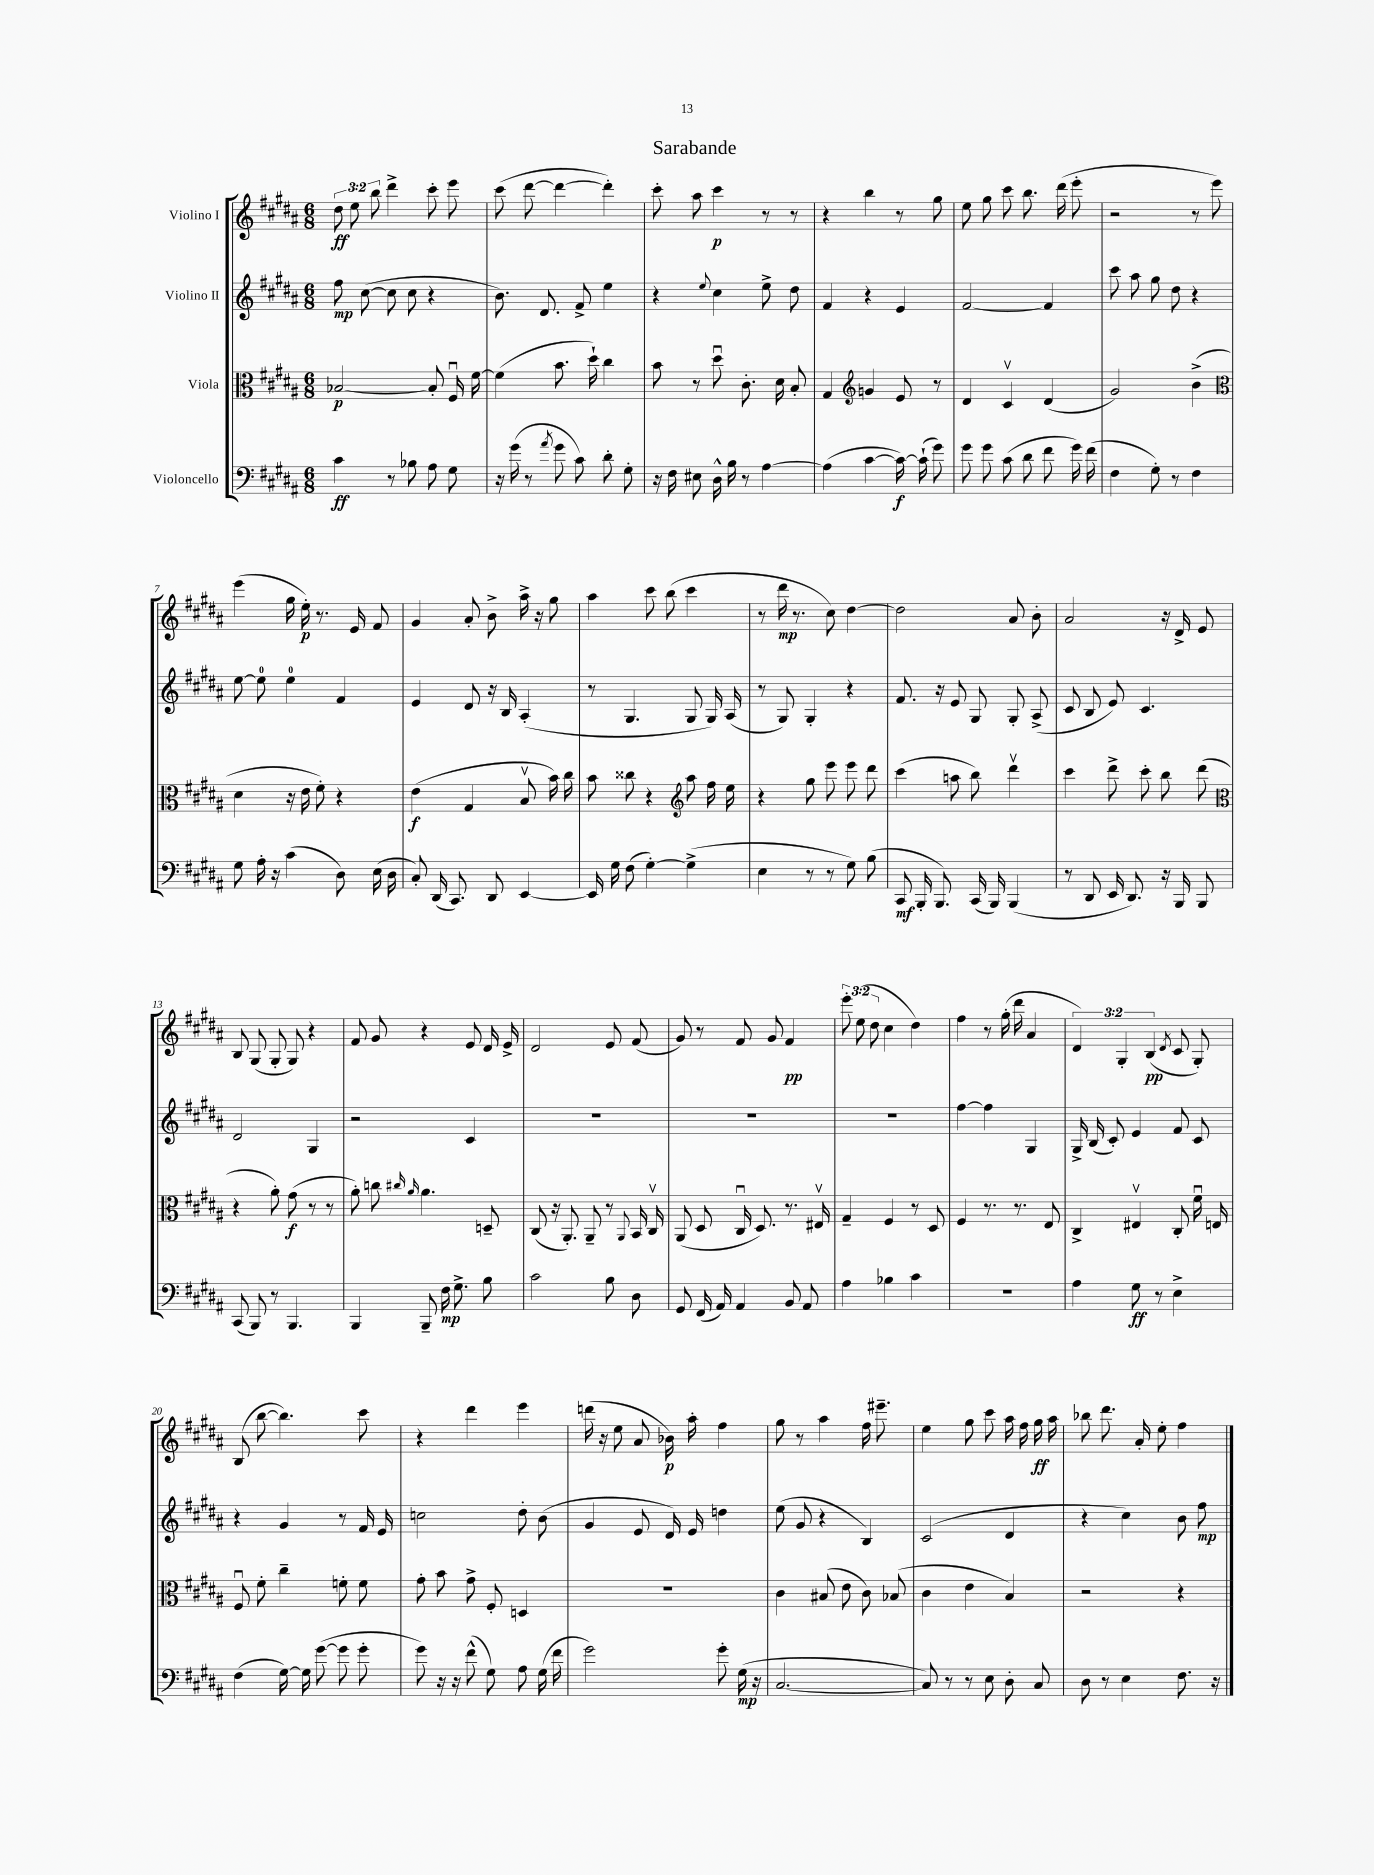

**kern	**dynam	**kern	**dynam	**kern	**dynam	**kern	**dynam
*part4	*part4	*part3	*part3	*part2	*part2	*part1	*part1
*staff4	*staff4	*staff3	*staff3	*staff2	*staff2	*staff1	*staff1
*I"Violoncello	*	*I"Viola	*	*I"Violino II	*	*I"Violino I	*
*clefF4	*	*clefC3	*	*clefG2	*	*clefG2	*
*k[f#c#g#d#a#]	*	*k[f#c#g#d#a#]	*	*k[f#c#g#d#a#]	*	*k[f#c#g#d#a#]	*
*M6/8	*	*M6/8	*	*M6/8	*	*M6/8	*
=1	=1	=1	=1	=1	=1	=1	=1
4c#\	ff	[2B-X/	p	8ff#\	mp	12dd#\	ff
.	.	.	.	.	.	12ee\	.
.	.	.	.	([8cc#\	.	.	.
.	.	.	.	.	.	12bb\	.
8r	.	.	.	8cc#\]	.	4ddd#^\	.
8B-X\	.	.	.	8cc#\	.	.	.
8A#\	.	8B-'/]	.	4r	.	8ccc#'\	.
8G#\	.	16F#u/	.	.	.	8eee\	.
.	.	[16f#\	.	.	.	.	.
=2	=2	=2	=2	=2	=2	=2	=2
16r	.	(4f#\]	.	8.b\)	.	(8ccc#\	.
(16g#\	.	.	.	.	.	.	.
8r	.	.	.	.	.	[8ddd#\	.
.	.	.	.	8.d#/	.	.	.
8qa#/	.	.	.	.	.	.	.
8g#\	.	8.b\	.	.	.	4ddd#\_	.
8c#\)	.	.	.	8f#^/	.	.	.
.	.	16dd#`\)	.	.	.	.	.
8d#'\	.	4cc#\	.	4ee\	.	4ddd#'\])	.
8G#'\	.	.	.	.	.	.	.
=3	=3	=3	=3	=3	=3	=3	=3
16r	.	8b\	.	4r	.	8ccc#'\	.
16F#\	.	.	.	.	.	.	.
8E#X\	.	8r	.	.	.	8aa#\	.
.	.	.	.	8qqee/	.	.	.
16D#^^\	.	8dd#u\	.	4cc#\	.	4ccc#\	p
16B\	.	.	.	.	.	.	.
8r	.	8.c#'\	.	.	.	.	.
[4A#\	.	.	.	8ee^\	.	8r	.
.	.	16d#\	.	.	.	.	.
.	.	8B'/	.	8dd#\	.	8r	.
=4	=4	=4	=4	=4	=4	=4	=4
(4A#\]	.	4G#/	.	4f#/	.	4r	.
*	*	*clefG2	*	*	*	*	*
[4c#\	.	4gn/	.	4r	.	4bb\	.
16c#\_)	f	8e/	.	4e/	.	8r	.
(16c#`\]	.	.	.	.	.	.	.
8g#\)	.	8r	.	.	.	8gg#\	.
=5	=5	=5	=5	=5	=5	=5	=5
8g#\	.	4d#/	.	[2f#/	.	8ee\	.
8g#\	.	.	.	.	.	8gg#\	.
(8c#\	.	4c#v/	.	.	.	8ccc#\	.
8d#\	.	.	.	.	.	8.bb\	.
8f#\	.	(4d#/	.	4f#/]	.	.	.
.	.	.	.	.	.	(16ddd#\	.
16g#\)	.	.	.	.	.	8eee'\	.
(16f#\	.	.	.	.	.	.	.
=6	=6	=6	=6	=6	=6	=6	=6
4F#\	.	2g#/)	.	8ccc#\	.	2r	.
.	.	.	.	8aa#\	.	.	.
8G#'\)	.	.	.	8gg#\	.	.	.
8r	.	.	.	8dd#\	.	.	.
4F#\	.	(4b^\	.	4r	.	8r	.
.	.	.	.	.	.	8eee\)	.
!!LO:LB:g=z
=7	=7	=7	=7	=7	=7	=7	=7
*	*	*clefC3	*	*	*	*	*
8G#\	.	4d#\	.	[8ee\	.	(4eee\	.
16A#'\	.	.	.	8ee\]	.	.	.
16r	.	.	.	.	.	.	.
(4c#\	.	16r	.	4ee\	.	16gg#\	.
.	.	16e\	.	.	.	16ee'\)	p
.	.	8f#'\)	.	.	.	8.r	.
8D#\)	.	4r	.	4f#/	.	.	.
.	.	.	.	.	.	16e/	.
(16E\	.	.	.	.	.	8f#/	.
16D#\	.	.	.	.	.	.	.
=8	=8	=8	=8	=8	=8	=8	=8
8C#'/)	.	(4e\	f	4e/	.	4g#/	.
(16DD#/	.	.	.	.	.	.	.
8.CC#/)	.	.	.	.	.	.	.
.	.	4G#/	.	8d#/	.	8a#'/	.
8DD#/	.	.	.	16r	.	8b^\	.
.	.	.	.	16B/	.	.	.
[4EE/	.	8Bv/	.	(4A#'/	.	16aa#^\	.
.	.	.	.	.	.	16r	.
.	.	16b\)	.	.	.	8gg#\	.
.	.	16cc#\	.	.	.	.	.
=9	=9	=9	=9	=9	=9	=9	=9
16EE/]	.	8b\	.	8r	.	4aa#\	.
16G#\	.	.	.	.	.	.	.
(8F#\	.	8cc##X\	.	4.G#/	.	.	.
[4G#'\)	.	4r	.	.	.	8ccc#\	.
.	.	.	.	.	.	(8bb\	.
*	*	*clefG2	*	*	*	*	*
(4G#^\]	.	8aa#\	.	8G#/	.	4ccc#\	.
.	.	16ff#\	.	16G#/)	.	.	.
.	.	16ee\	.	(16A#/	.	.	.
=10	=10	=10	=10	=10	=10	=10	=10
4E\	.	4r	.	8r	.	8r	.
.	.	.	.	8G#/)	.	16ddd#\	mp
.	.	.	.	.	.	8.r	.
8r	.	8gg#\	.	4G#'/	.	.	.
8r	.	8eee\	.	.	.	8cc#\)	.
8G#\)	.	8eee\	.	4r	.	[4dd#\	.
(8B\	.	8ddd#\	.	.	.	.	.
=11	=11	=11	=11	=11	=11	=11	=11
8CC#/	mf	(4ccc#\	.	8.f#/	.	2dd#\]	.
16BBB'/	.	.	.	.	.	.	.
8.BBB/)	.	.	.	16r	.	.	.
.	.	8aan\	.	8e/	.	.	.
(16CC#/	.	8bb\)	.	8G#/	.	.	.
16BBB/)	.	.	.	.	.	.	.
(4BBB/	.	4ddd#v\	.	8G#'/	.	8a#/	.
.	.	.	.	(8A#^/	.	8b'\	.
=12	=12	=12	=12	=12	=12	=12	=12
8r	.	4ccc#\	.	8c#/	.	2a#/	.
8DD#/	.	.	.	8B/	.	.	.
16EE/	.	8ddd#^\	.	8e/)	.	.	.
8.DD#/)	.	.	.	.	.	.	.
.	.	8ccc#'\	.	4.c#/	.	.	.
16r	.	8bb\	.	.	.	16r	.
16BBB/	.	.	.	.	.	16d#^/	.
8BBB/	.	(8ddd#\	.	.	.	8e/	.
!!LO:LB:g=z
=13	=13	=13	=13	=13	=13	=13	=13
*	*	*clefC3	*	*	*	*	*
(8CC#/	.	4r	.	2d#/	.	8B/	.
8BBB/)	.	.	.	.	.	(8G#/	.
8r	.	8a#'\)	.	.	.	8G#'/	.
4.BBB/	.	(8g#\	f	.	.	8G#/)	.
.	.	8r	.	4G#/	.	4r	.
.	.	8r	.	.	.	.	.
=14	=14	=14	=14	=14	=14	=14	=14
4BBB/	.	8a#'\)	.	2r	.	8f#/	.
.	.	8ccn\	.	.	.	8g#/	.
.	.	16qqcc#X/	.	.	.	.	.
.	.	16qqa#/	.	.	.	.	.
8BBB~/	.	4.a#\	.	.	.	4r	.
16F#\	mp	.	.	.	.	.	.
8.G#^\	.	.	.	.	.	.	.
.	.	.	.	4c#/	.	8e/	.
8B\	.	8Dn~/	.	.	.	16d#/	.
.	.	.	.	.	.	16e^/	.
=15	=15	=15	=15	=15	=15	=15	=15
2c#\	.	(8C#/	.	2.r	.	2d#/	.
.	.	16r	.	.	.	.	.
.	.	8.AA#'/)	.	.	.	.	.
.	.	8AA#~/	.	.	.	.	.
8B\	.	8r	.	.	.	8e/	.
.	.	8qqAA#/	.	.	.	.	.
8D#\	.	16BB/	.	.	.	(8f#/	.
.	.	16C#v/	.	.	.	.	.
=16	=16	=16	=16	=16	=16	=16	=16
8GG#/	.	(8AA#/	.	2.r	.	8g#/)	.
(16FF#/	.	8D#/	.	.	.	8r	.
16AA#/)	.	.	.	.	.	.	.
4AA#/	.	16C#u/	.	.	.	8f#/	.
.	.	8.D#/)	.	.	.	.	.
.	.	.	.	.	.	8g#/	.
8BB/	.	8.r	.	.	.	4f#/	pp
8AA#/	.	.	.	.	.	.	.
.	.	16E#Xv/	.	.	.	.	.
=17	=17	=17	=17	=17	=17	=17	=17
4A#\	.	4G#~/	.	2.r	.	12eee'\	.
.	.	.	.	.	.	(12ee\	.
.	.	.	.	.	.	12dd#\	.
4B-X\	.	4F#/	.	.	.	4cc#\	.
4c#\	.	8r	.	.	.	4dd#\)	.
.	.	8D#/	.	.	.	.	.
=18	=18	=18	=18	=18	=18	=18	=18
2.r	.	4F#/	.	[4ff#\	.	4ff#\	.
.	.	8.r	.	4ff#\]	.	8r	.
.	.	.	.	.	.	(16gg#'\	.
.	.	8.r	.	.	.	16ddd#\	.
.	.	.	.	4G#/	.	4a#/	.
.	.	8E/	.	.	.	.	.
=19	=19	=19	=19	=19	=19	=19	=19
4A#\	.	4C#^/	.	16G#^/	.	6d#/)	.
.	.	.	.	(16B/	.	.	.
.	.	.	.	8c#'/)	.	.	.
.	.	.	.	.	.	6G#'/	.
8G#\	ff	4E#Xv/	.	4e/	.	.	.
.	.	.	.	.	.	(6B/	pp
8r	.	.	.	.	.	.	.
.	.	.	.	.	.	8qd#/	.
4E^\	.	8C#'/	.	8f#/	.	8c#/	.
.	.	16f#u\	.	8c#/	.	8G#'/)	.
.	.	16En/	.	.	.	.	.
!!LO:LB:g=z
=20	=20	=20	=20	=20	=20	=20	=20
(4F#\	.	8F#u/	.	4r	.	(8B/	.
.	.	8f#'\	.	.	.	[8bb\	.
[16G#\)	.	4cc#~\	.	4g#/	.	4.bb\])	.
16G#\]	.	.	.	.	.	.	.
([8g#\	.	.	.	.	.	.	.
8g#\]	.	8fn'\	.	8r	.	.	.
8g#'\	.	8f\	.	16f#/	.	8ccc#\	.
.	.	.	.	16e/	.	.	.
=21	=21	=21	=21	=21	=21	=21	=21
8g#\)	.	8g#'\	.	2ccn\	.	4r	.
16r	.	8b\	.	.	.	.	.
16r	.	.	.	.	.	.	.
(8f#^^\	.	8g#^\	.	.	.	4ddd#\	.
8G#\)	.	8F#'/	.	.	.	.	.
8A#\	.	4Dn/	.	8dd#'\	.	4eee\	.
(16G#\	.	.	.	(8b\	.	.	.
16f#\	.	.	.	.	.	.	.
=22	=22	=22	=22	=22	=22	=22	=22
2g#\)	.	2.r	.	4g#/	.	(16dddn\	.
.	.	.	.	.	.	16r	.
.	.	.	.	.	.	8ee\	.
.	.	.	.	8e/	.	8a#/	.
.	.	.	.	16d#/)	.	16b-X\)	p
.	.	.	.	16e/	.	16aa#'\	.
8g#'\	.	.	.	4ddn\	.	4ff#\	.
(16G#\	mp	.	.	.	.	.	.
16r	.	.	.	.	.	.	.
=23	=23	=23	=23	=23	=23	=23	=23
[2.C#/	.	4c#\	.	(8ee\	.	8gg#\	.
.	.	.	.	8g#/	.	8r	.
.	.	(8B#X/	.	4r	.	4aa#\	.
.	.	8e\	.	.	.	.	.
.	.	8c#\)	.	4B/)	.	16ff#\	.
.	.	.	.	.	.	8.eee#X~\	.
.	.	(8B-X/	.	.	.	.	.
=24	=24	=24	=24	=24	=24	=24	=24
8C#/])	.	4c#\	.	(2c#/	.	4ee\	.
8r	.	.	.	.	.	.	.
8r	.	4e\	.	.	.	8gg#\	.
8E\	.	.	.	.	.	8ccc#\	.
8D#'\	.	4B/)	.	4d#/	.	16aa#\	.
.	.	.	.	.	.	16ff#\	.
8C#/	.	.	.	.	.	16gg#\	ff
.	.	.	.	.	.	16aa#\	.
=25	=25	=25	=25	=25	=25	=25	=25
8D#\	.	2r	.	4r	.	8bb-X\	.
8r	.	.	.	.	.	8.ddd#\	.
4E\	.	.	.	4cc#\)	.	.	.
.	.	.	.	.	.	16a#'/	.
.	.	.	.	.	.	8ee'\	.
8.F#\	.	4r	.	8b\	.	4ff#\	.
.	.	.	.	8ff#\	mp	.	.
16r	.	.	.	.	.	.	.
==	==	==	==	==	==	==	==
*-	*-	*-	*-	*-	*-	*-	*-
